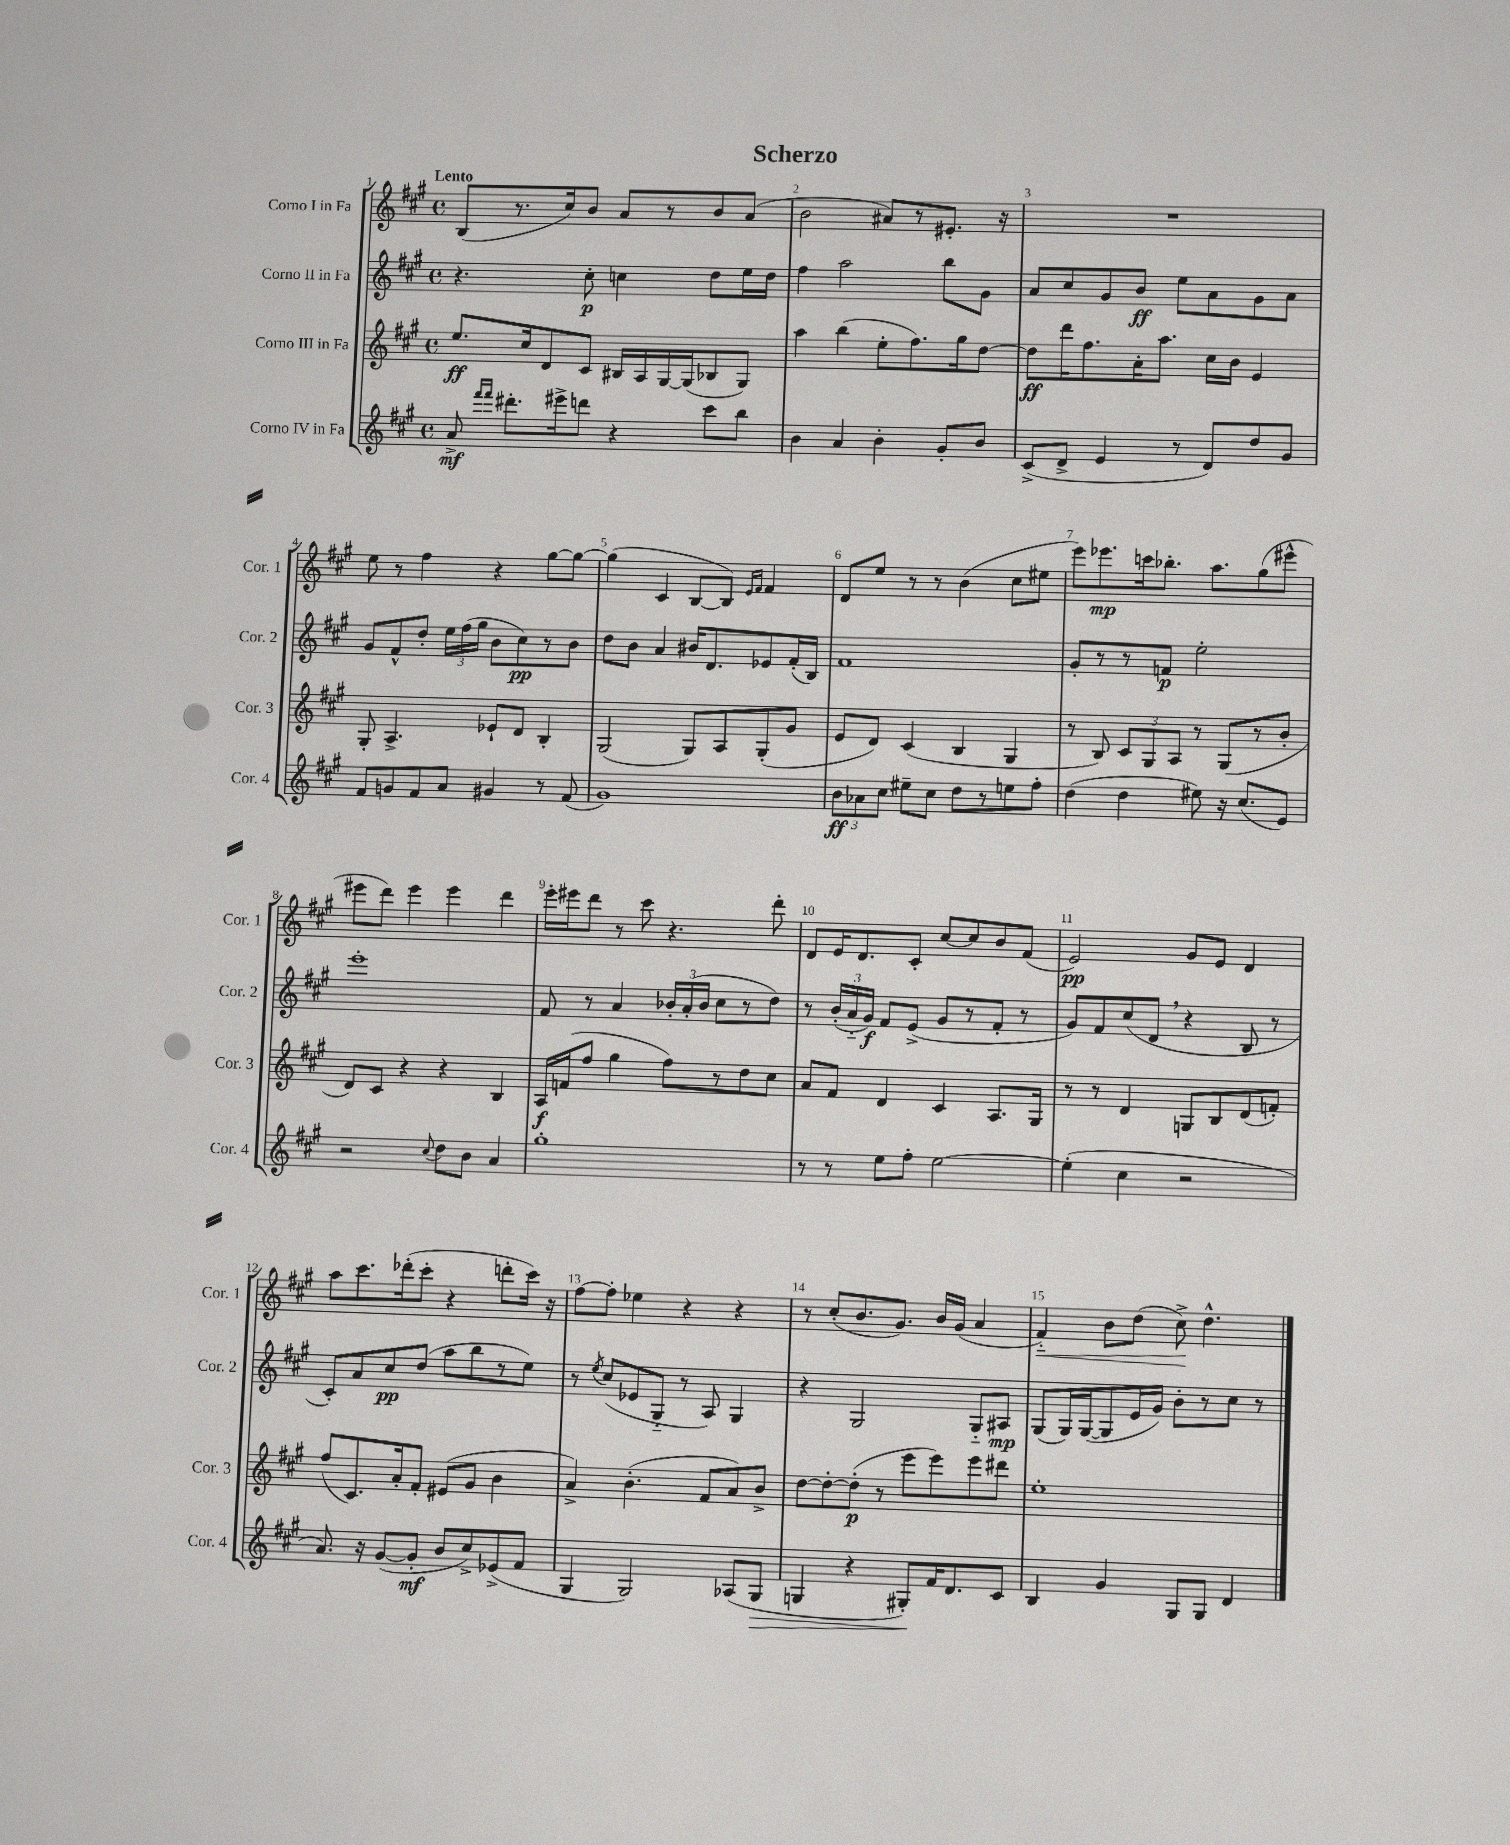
\header { title = "Scherzo" }
<<
\new StaffGroup <<
\new Staff = "s0" \with { instrumentName = "Corno I in Fa" shortInstrumentName = "Cor. 1" } {
    \clef treble \key a \major \defaultTimeSignature \time 4/4 \tempo "Lento"
    \autoBeamOff b8[( r8. cis''16) b'8] a'8[ r8 b'8 a'8]( |
    b'2 ais'8[) r8 eis'8.]-. r16 |
    R1 |
    e''8 r8 fis''4 r4 gis''8[~ gis''8]~ |
    gis''4( cis'4 b8[~ b8]) \grace { e'16[ fis'16] } fis'4 |
    d'8[ e''8] r8 r8 b'4( cis''8[ eis''8] |
    e'''8[) ees'''8.\mp c'''16 bes''8.]-. a''8.[ gis''8( eis'''8]-^ |
    eis'''8[ d'''8]) eis'''4 eis'''4 d'''4 |
    e'''16[-. eis'''16 d'''8] r8 cis'''8 r4. d'''8-. |
    d'8[ e'16 d'8. cis'8]-. cis''8[~ cis''8 b'8 fis'8]( |
    e'2\pp) gis'8[ e'8] d'4 |
    a''8[ cis'''8. des'''16-.( cis'''8]-. r4 d'''8[-. cis'''16]) r16 |
    fis''8[~ fis''8]-. ees''4 r4 r4 |
    r8 cis''8[-.( b'8. gis'8.]) b'16[ gis'16]( a'4 |
    fis'4-_\<) b'8[ d''8]( cis''8->\!) d''4.-^ \bar "|." |
}
\new Staff = "s1" \with { instrumentName = "Corno II in Fa" shortInstrumentName = "Cor. 2" } {
    \clef treble \key a \major \defaultTimeSignature \time 4/4
    \autoBeamOff r4. cis''8-.\p c''4 d''8[ e''16 d''16] |
    fis''4 a''2 b''8[ gis'8] |
    a'8[ cis''8 gis'8 b'8]\ff e''8[ a'8 gis'8 a'8] |
    gis'8[ fis'8-^ d''8]-. \tuplet 3/2 { e''16[ fis''16( gis''16] } b'8[ cis''8\pp) r8 b'8] |
    d''8[ b'8] a'4 bis'16[ d'8. ees'8 fis'16-.( b16]) |
    fis'1 |
    gis'8[-. r8 r8 f'8]\p e''2-. |
    e'''1-. |
    fis'8 r8 a'4 \tuplet 3/2 { bes'16[-. a'16-.( bes'16] } cis''8[ r8 d''8]) |
    r8 \tuplet 3/2 { b'16[-.( a'16-_ gis'16]\f) } fis'8[ e'8]->( gis'8[ r8 fis'8]-. r8 |
    gis'8[) fis'8 cis''8( d'8] \breathe r4 b8 r8 |
    cis'8[-.) a'8 cis''8\pp d''8]( a''8[ b''8 r8 e''8]) |
    r8 \acciaccatura { e''8 } cis''8[( ees'8 gis8]-_ r8 a8) gis4 |
    r4 gis2 gis8[-_ ais8]\mp |
    gis8[( gis16) gis16~( gis8 e'16 gis'16]) b'8[-. r8 cis''8] r8 \bar "|." |
}
\new Staff = "s2" \with { instrumentName = "Corno III in Fa" shortInstrumentName = "Cor. 3" } {
    \clef treble \key a \major \defaultTimeSignature \time 4/4
    \autoBeamOff e''8.[\ff cis''16 d'8 cis'8] bis16[ a16 gis16~ gis16( bes8 gis8]) |
    a''4 b''4( e''8[-. fis''8.) gis''16 d''8]~ |
    d''8[\ff d'''16 fis''8. a'16-. a''8.] cis''16[ b'16] e'4 |
    gis8-. a4.-> ees'8[-! d'8] b4-. |
    gis2( gis8[) a8 gis8-.( gis'8] |
    e'8[ d'8]) cis'4( b4 gis4 |
    r8 b8) \tuplet 3/2 { cis'8[ gis8 a8] } r8 gis8[( r8 b'8]-. |
    d'8[) cis'8] r4 r4 b4 |
    a16[\f f'16( fis''8] gis''4 fis''8[) r8 d''8 cis''8] |
    a'8[ fis'8] d'4 cis'4 a8.[ gis16] |
    r8 r8 d'4 g8[ b8 d'8( f'8]-.) |
    fis''8[( cis'8.) a'16-. fis'8]-. eis'8[( gis'8] b'4 |
    a'4->) b'4.-.( fis'8[ a'8) b'8]-> |
    d''8[~ d''8~-. d''8]-.\p( r8 e'''8[ e'''8) e'''8 dis'''8] |
    e''1-. \bar "|." |
}
\new Staff = "s3" \with { instrumentName = "Corno IV in Fa" shortInstrumentName = "Cor. 4" } {
    \clef treble \key a \major \defaultTimeSignature \time 4/4
    \autoBeamOff a'8->\mf \grace { fis'''16[ fis'''16] } dis'''8.[-. eis'''16-> d'''8] r4 cis'''8[ b''8] |
    b'4 a'4 b'4-. gis'8[-. b'8] |
    cis'8[->( d'8]-> e'4 r8 d'8[) d''8 gis'8] |
    fis'8[ g'8 fis'8 a'8] gis'4 r8 fis'8( |
    gis'1) |
    \tuplet 3/2 { b'8[\ff aes'8 cis''8] } eis''8[-- cis''8] d''8[ r8 e''8 fis''8]-. |
    d''4( d''4 eis''8) r16 cis''8.[( e'8]) |
    r2 \appoggiatura { cis''8 } d''8[ b'8] a'4 |
    gis''1-. |
    r8 r8 e''8[ fis''8]-. e''2~ |
    e''4-.( cis''4 r2 |
    a'8.) r16 gis'8[~( gis'8]-.\mf b'8[ cis''8->) ees'8->( fis'8] |
    gis4 gis2) aes8[( gis8]\> |
    g4 r4 gis8[-.\!) fis'16 d'8. cis'8] |
    b4 gis'4 gis8[ gis8] d'4 \bar "|." |
}
>>
>>
\layout { \context { \Score \override BarNumber.break-visibility = ##(#f #t #t) barNumberVisibility = #all-bar-numbers-visible } }
